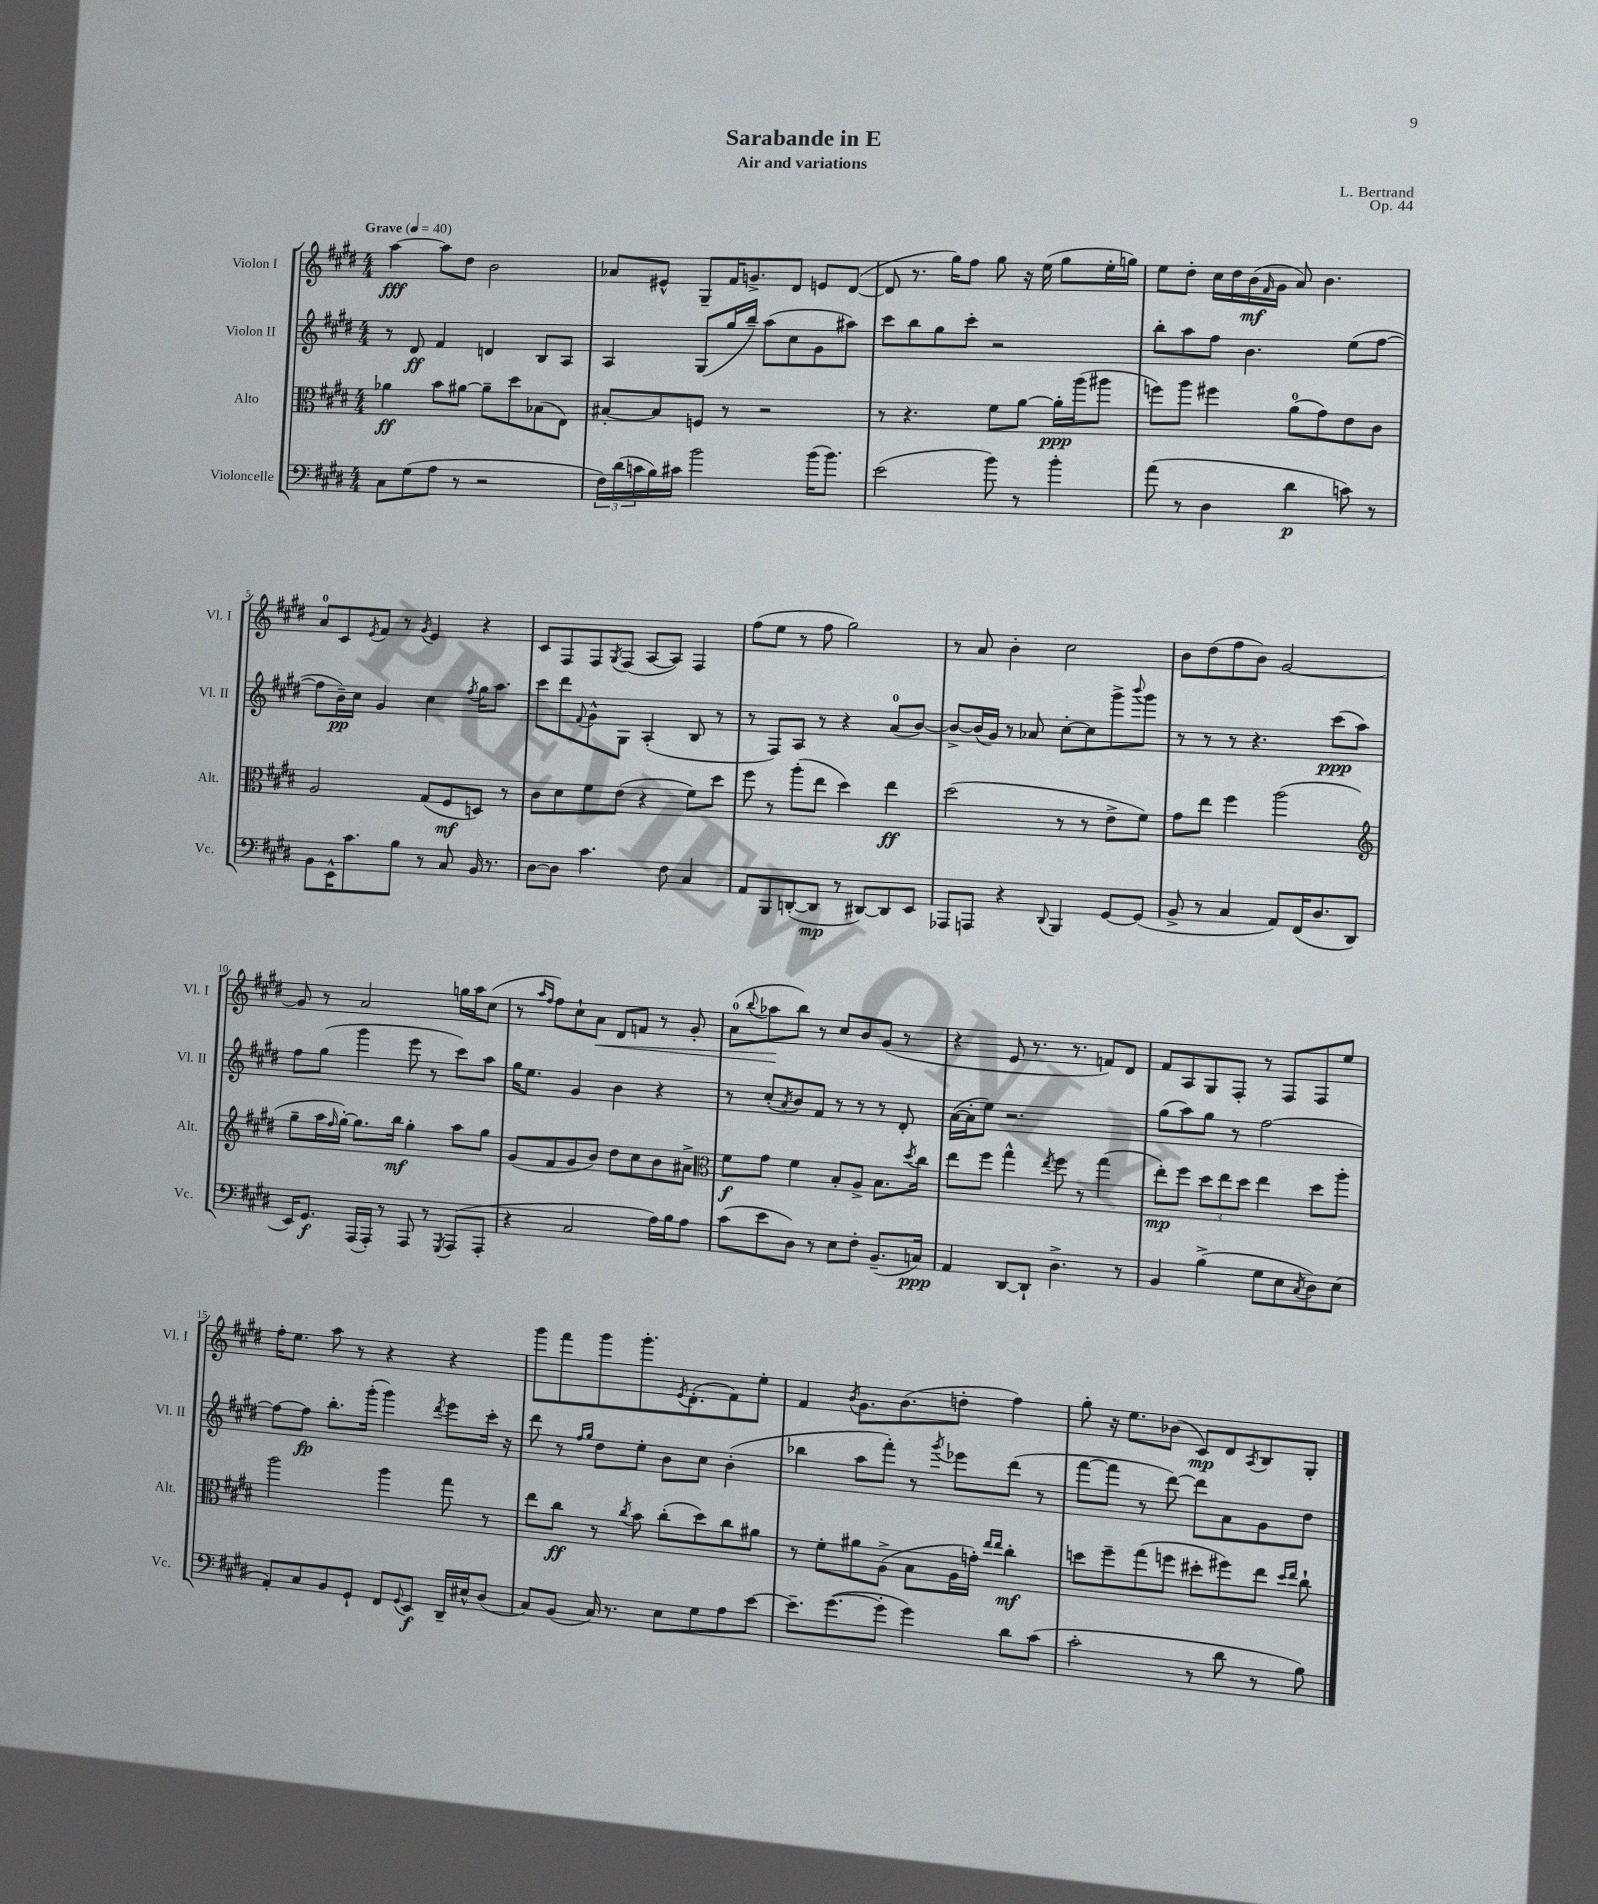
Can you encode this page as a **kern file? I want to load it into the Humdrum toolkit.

**kern	**dynam	**kern	**dynam	**kern	**dynam	**kern	**dynam
*part4	*part4	*part3	*part3	*part2	*part2	*part1	*part1
*staff4	*staff4	*staff3	*staff3	*staff2	*staff2	*staff1	*staff1
*I"Violoncelle	*	*I"Alto	*	*I"Violon II	*	*I"Violon I	*
*I'Vc.	*	*I'Alt.	*	*I'Vl. II	*	*I'Vl. I	*
*clefF4	*	*clefC3	*	*clefG2	*	*clefG2	*
*k[f#c#g#d#]	*	*k[f#c#g#d#]	*	*k[f#c#g#d#]	*	*k[f#c#g#d#]	*
*M4/4	*	*M4/4	*	*M4/4	*	*M4/4	*
*MM40	*	*MM40	*	*MM40	*	*MM40	*
=1	=1	=1	=1	=1	=1	=1	=1
!	!	!	!	!	!	!LO:TX:a:B:t=Grave	!
8C#\L	.	4a-X\	ff	8r	.	[4aa\	fff
(8G#\	.	.	.	8d#/	ff	.	.
8A\J	.	8b\L	.	4f#/	.	8aa\L]	.
8r	.	[8a#X\J	.	.	.	8dd#\J	.
2r	.	8a#~\L]	.	4dn/	.	2b\	.
.	.	8dd#\	.	.	.	.	.
.	.	(8B-X\	.	8B/L	.	.	.
.	.	8E\J)	.	8A/J	.	.	.
=2	=2	=2	=2	=2	=2	=2	=2
24F#\LL)	.	[8B#X'/L	.	4A/	.	8a-X/L	.
(24d#\	.	.	.	.	.	.	.
24cn\	.	.	.	.	.	.	.
16B\)	.	8B#/]	.	.	.	8e#X^^/J	.
16c#X\JJ	.	.	.	.	.	.	.
2b\	.	8Fn/J	.	(8G#/L	.	8G#~/L	.
.	.	8r	.	16gg#/L	.	16f#/K	.
.	.	.	.	16bb~/JJ)	.	8.gn^/	.
.	.	2r	.	(8aa\L	.	.	.
.	.	.	.	8cc#\	.	8d#/J	.
(16b\KL	.	.	.	8g#\	.	8en/L	.
8.b\J)	.	.	.	.	.	.	.
.	.	.	.	8aa#X\J)	.	([8d#/J	.
=3	=3	=3	=3	=3	=3	=3	=3
(2e\	.	8r	.	8ccc#\L	.	8d#/]	.
.	.	4.r	.	8bb\	.	8.r	.
.	.	.	.	8gg#\	.	.	.
.	.	.	.	.	.	16gg#\KL)	.
.	.	.	.	8ccc#'\J	.	8ff#\J	.
8b\)	.	8f#\L	.	2r	.	8gg#\	.
8r	.	[8a\J	.	.	.	16r	.
.	.	.	.	.	.	(16ee\	.
4b'\	.	16a'\LL]	ppp	.	.	8gg#\L	.
.	.	(16aa\J	.	.	.	.	.
.	.	8aa#X\J	.	.	.	16ee'\L	.
.	.	.	.	.	.	16ggn\JJ)	.
=4	=4	=4	=4	=4	=4	=4	=4
(8a\	.	8ffn\L)	.	8bb'\L	.	8ee\L	.
8r	.	8aa\J	.	8aa\	.	8dd#'\J	.
4D#\	.	4ff#X\	.	8ff#\J	.	16cc#\LL	.
.	.	.	.	.	.	16dd#\	.
.	.	.	.	4.b\	.	(16b\	mf
.	.	.	.	.	.	16qqf#/	.
.	.	.	.	.	.	16g#\JJ	.
4d#\	p	(8a\L	.	.	.	8a/)	.
.	.	8g#\)	.	.	.	4.b\	.
8cn\)	.	8e\	.	(8ee\L	.	.	.
8r	.	8c#\J	.	[8ff#\J	.	.	.
!!LO:LB:g=z
=5	=5	=5	=5	=5	=5	=5	=5
8BB\L	.	2A/	.	8ff#\L]	.	8a/L	.
16EE^^\K	.	.	.	16b~\L)	pp	8c#/	.
8.c#\	.	.	.	16cc#\JJ	.	.	.
.	.	.	.	.	.	8qe/	.
.	.	.	.	4g#/	.	8f#/J	.
8B\J	.	.	.	.	.	8r	.
.	.	.	.	.	.	8qg#/	.
8r	.	(8G#/L	.	4cc#\	.	4e/	.
8C#/	.	8F#/	mf	.	.	.	.
.	.	.	.	8qff#/	.	.	.
16BB/	.	8Dn/J)	.	16gg#\KL	.	4r	.
8.r	.	.	.	8.aa\J	.	.	.
.	.	8r	.	.	.	.	.
=6	=6	=6	=6	=6	=6	=6	=6
[8D#\L	.	8c#\L	.	8ccc#\L	.	8c#/L	.
8D#\J]	.	8d#\	.	8ddd#\	.	8F#/	.
.	.	.	.	8qqf#/	.	.	.
4.c#\	.	8f#\	.	8g#^^\	.	8F#/	.
.	.	.	.	.	.	8qG#/	.
.	.	(8e\J	.	8G#\J	.	(8F#/J	.
.	.	4r	.	(4A'/	.	[8A/L	.
8F#\	.	.	.	.	.	8A/J])	.
4C#/	.	8f#\L)	.	8B/	.	4F#/	.
.	.	8dd#\J	.	8r	.	.	.
=7	=7	=7	=7	=7	=7	=7	=7
8AA/L	.	8ff#\	.	8r	.	(8ff#\L	.
8BBB/	.	8r	.	8F#/L)	.	8ee\J	.
([8DDn'/	.	(8aa'\L	.	8A/J	.	8r	.
8DD/J]	mp	8ee\J	.	8r	.	8ff#\	.
8r	.	4dd#\)	.	4r	.	2gg#\)	.
[8DD#X/L)	.	.	.	.	.	.	.
8DD#/]	.	4ee\	ff	(8a/L	.	.	.
8EE/J	.	.	.	[8b/J)	.	.	.
=8	=8	=8	=8	=8	=8	=8	=8
8AAA-X/L	.	(2dd#\	.	8b^/L_	.	8r	.
8AAAn/J	.	.	.	(16b/L]	.	8a/	.
.	.	.	.	16g#/JJ)	.	.	.
4r	.	.	.	8r	.	4b'\	.
.	.	.	.	8a-X/	.	.	.
8qqDD#/	.	.	.	.	.	.	.
4BBB/	.	8r	.	[8cc#'\L	.	2cc#\	.
.	.	8r	.	8cc#\]	.	.	.
[8GG#/L	.	8e^\L	.	8ggg#^\	.	.	.
.	.	.	.	8qqbbb/	.	.	.
(8GG#/J]	.	8f#\J)	.	8ggg#\J	.	.	.
=9	=9	=9	=9	=9	=9	=9	=9
8BB^/	.	8g#\L	.	8r	.	8b\L	.
8r	.	8ee\J	.	8r	.	(8dd#\	.
4C#/	.	4ff#\	.	8r	.	8ff#\	.
.	.	.	.	4.r	.	8b\J)	.
8AA/L)	.	(2aa\	.	.	.	[2g#/	.
(16FF#/K	.	.	.	.	.	.	.
8.D#/	.	.	.	.	.	.	.
.	.	.	.	(8ccc#\L	ppp	.	.
8DD#/J	.	.	.	8aa\J)	.	.	.
!!LO:LB:g=z
=10	=10	=10	=10	=10	=10	=10	=10
*	*	*clefG2	*	*	*	*	*
16EE/KL)	.	8gg#~\L	.	8ff#\L	.	8g#/]	.
8.GG#/J	f	.	.	.	.	.	.
.	.	16aa\L	.	(8gg#\J	.	8r	.
.	.	16qqff#/	.	.	.	.	.
.	.	[16gg#'\JJ)	.	.	.	.	.
(16AAA/LL	.	8.gg#\L]	.	4ggg#\	.	2a/	.
16AAA'/JJ)	.	.	.	.	.	.	.
8r	.	.	.	.	.	.	.
.	.	16bb\Jk	mf	.	.	.	.
8AAA/	.	4gg#'\	.	8eee\	.	.	.
8r	.	.	.	8r	.	.	.
8qGGG#/	.	.	.	.	.	.	.
(8AAA/L	.	8aa\L	.	8ccc#\L)	.	16ggn\LL	.
.	.	.	.	.	.	16aa\J	.
8AAA'/J	.	8gg#\J	.	8aa\J	.	(8cc#\J	.
=11	=11	=11	=11	=11	=11	=11	=11
4r	.	(8g#/L	.	16gg#\KL	.	8r	.
.	.	.	.	8.ee\J	.	.	.
.	.	.	.	.	.	16qqaa/LL	.
.	.	.	.	.	.	16qqff#/JJ	.
.	.	8f#/	.	.	.	8ff#\L)	.
2C#/	.	8g#/	.	4g#/	.	8cc#`\	.
!	!	!	!	!	!	!	!LO:HP:b
.	.	8b/J)	.	.	.	8a\J	<
.	.	8dd#\L	.	4b\	.	8d#/L	.
.	.	8cc#\	.	.	.	8fn/J	.
16A\LL)	.	8b\	.	4r	.	8r	.
16B\J	.	.	.	.	.	.	.
8A\J	.	8a#X^\J	.	.	.	8g#'/	.
=12	=12	=12	=12	=12	=12	=12	=12
*	*	*clefC3	*	*	*	*	*
(8c#\L	.	8f#\L	f	8r	.	(8a\L	.
.	.	.	.	.	.	8qqbb/	.
8e\	.	8g#\J	.	(8cc#'/L	.	8aa-X\	.
.	.	.	.	8qa/	.	.	.
8D#\J)	.	4f#\	.	8b/)	.	8bb\J)	[
8r	.	.	.	8f#/J	.	8r	.
8E\L	.	8B'/L	.	8r	.	8cc#/L	.
8F#'\J	.	8A^/J	.	8r	.	8b/	.
(8.BB~/L	.	8.B\L	.	8r	.	(8g#/J	.
.	.	.	.	8d#'/	.	8r	.
.	.	8qdd#/	.	.	.	.	.
16Cn/Jk)	ppp	16cc#\Jk	.	.	.	.	.
=13	=13	=13	=13	=13	=13	=13	=13
4AA/	.	8ee\L	.	([16a\LL	.	4r	.
.	.	.	.	16a'\J]	.	.	.
.	.	8ff#\J	.	8ee\J)	.	.	.
[8DD#/L	.	4gg#^^\	.	2.r	.	8e/	.
8DD#`/J]	.	.	.	.	.	8.r	.
.	.	8qee/	.	.	.	.	.
4.D#^\	.	8ff#\	.	.	.	.	.
.	.	.	.	.	.	8.r	.
.	.	8r	.	.	.	.	.
.	.	(4gg#\	.	.	.	8fn/L)	.
8r	.	.	.	.	.	8d#/J	.
=14	=14	=14	=14	=14	=14	=14	=14
4BB/	.	8ee'\L)	mp	(8gg#\L	.	8f#/L	.
.	.	8ff#\J	.	8aa\)	.	8A/	.
(4B^\	.	12dd#\L	.	8gg#\J	.	8G#/	.
.	.	12ee\	.	.	.	.	.
.	.	.	.	8r	.	8F#'/J	.
.	.	12dd#\J	.	.	.	.	.
8G#\L	.	4ee\	.	[2ff#\	.	8r	.
8E\	.	.	.	.	.	8F#/L	.
8qC#/	.	.	.	.	.	.	.
8D#\)	.	8dd#\L	.	.	.	8F#/	.
(8E\J	.	8aa'\J	.	.	.	8ee/J	.
!!LO:LB:g=z
=15	=15	=15	=15	=15	=15	=15	=15
8AA'/L)	.	2aa\	.	8ff#\L_	.	16ff#'\KL	.
.	.	.	.	.	.	8.ee\J	.
8C#/	.	.	.	8ff#\J]	fp	.	.
8BB/	.	.	.	8.bb'\L	.	8aa\	.
8GG#`/J	.	.	.	.	.	8r	.
.	.	.	.	(16ggg#'\Jk	.	.	.
8FF#/L	.	4aa\	.	4ggg#\)	.	4r	.
8qqGG#/	.	.	.	.	.	.	.
8EE/J	f	.	.	.	.	.	.
.	.	.	.	8qddd#/	.	.	.
16DD#~/LL	.	8gg#\	.	8eee\L	.	4r	.
16E#X^^/J	.	.	.	.	.	.	.
(8D#/J	.	8r	.	16ccc#'\Jk	.	.	.
.	.	.	.	16r	.	.	.
=16	=16	=16	=16	=16	=16	=16	=16
8C#/L)	.	8ee\L	.	8ddd#\	.	8ggg#\L	.
(8BB/J	.	8cc#\J	ff	8r	.	8fff#\	.
.	.	.	.	16qqff#/LL	.	.	.
.	.	.	.	16qqgg#/JJ	.	.	.
16C#/)	.	8r	.	8dd#\L	.	8ggg#\	.
8.r	.	.	.	.	.	.	.
.	.	8qcc#/	.	.	.	.	.
.	.	8b\	.	8ee'\J	.	8.ggg#'\	.
8E\L	.	(8cc#'\L	.	8b\L	.	.	.
.	.	.	.	.	.	8qe/	.
.	.	.	.	.	.	(8.d#'\	.
8G#\	.	8dd#\)	.	8cc#\J	.	.	.
8A\	.	8cc#\	.	(4b'\	.	8f#\)	.
[8e\J	.	8a#X\J	.	.	.	8ee'\J	.
=17	=17	=17	=17	=17	=17	=17	=17
8.e~\L]	.	8r	.	4bb-X\	.	4f#/	.
.	.	8f#'\L	.	.	.	.	.
([8.g#\	.	.	.	.	.	.	.
.	.	.	.	.	.	8qb/	.
.	.	8a#X\	.	8aa\L	.	8.g#\L	.
8g#'\J]	.	(8A^\J	.	8fff#'\J)	.	.	.
.	.	.	.	.	.	(8.b\	.
4g#\)	.	8B\L	.	8r	.	.	.
.	.	.	.	8qggg#/	.	.	.
.	.	16A\L	.	8eee-X\L	.	8ddn'\J	.
.	.	16gn'\JJ)	.	.	.	.	.
.	.	16qqee/LL	.	.	.	.	.
.	.	16qqee/JJ	.	.	.	.	.
8d#\L	.	4cc#'\	mf	(8ddd#\J	.	4ff#\)	.
(8c#\J	.	.	.	8r	.	.	.
=18	=18	=18	=18	=18	=18	=18	=18
2c#'\	.	8ddn\L	.	[8fff#\L	.	8gg#'\	.
.	.	8ff#~\	.	8fff#\J]	.	16r	.
.	.	.	.	.	.	8.ee\L	.
.	.	(8gg#\	.	8r	.	.	.
.	.	8ffn\J	.	[8ddd#\)	.	(8b-X\J	.
8r	.	8dd#X'\L	.	8ddd#\L]	.	8c#/L)	mp
8d#\	.	8ff#X\)	.	8a\	.	8d#/	.
.	.	.	.	.	.	8qA/	.
8r	.	8ee\J	.	8g#\	.	8B/	.
.	.	16qqdd#/LL	.	.	.	.	.
.	.	16qqee/JJ	.	.	.	.	.
8B\)	.	8cc#`\	.	8dd#\J	.	8G#'/J	.
==	==	==	==	==	==	==	==
*-	*-	*-	*-	*-	*-	*-	*-
